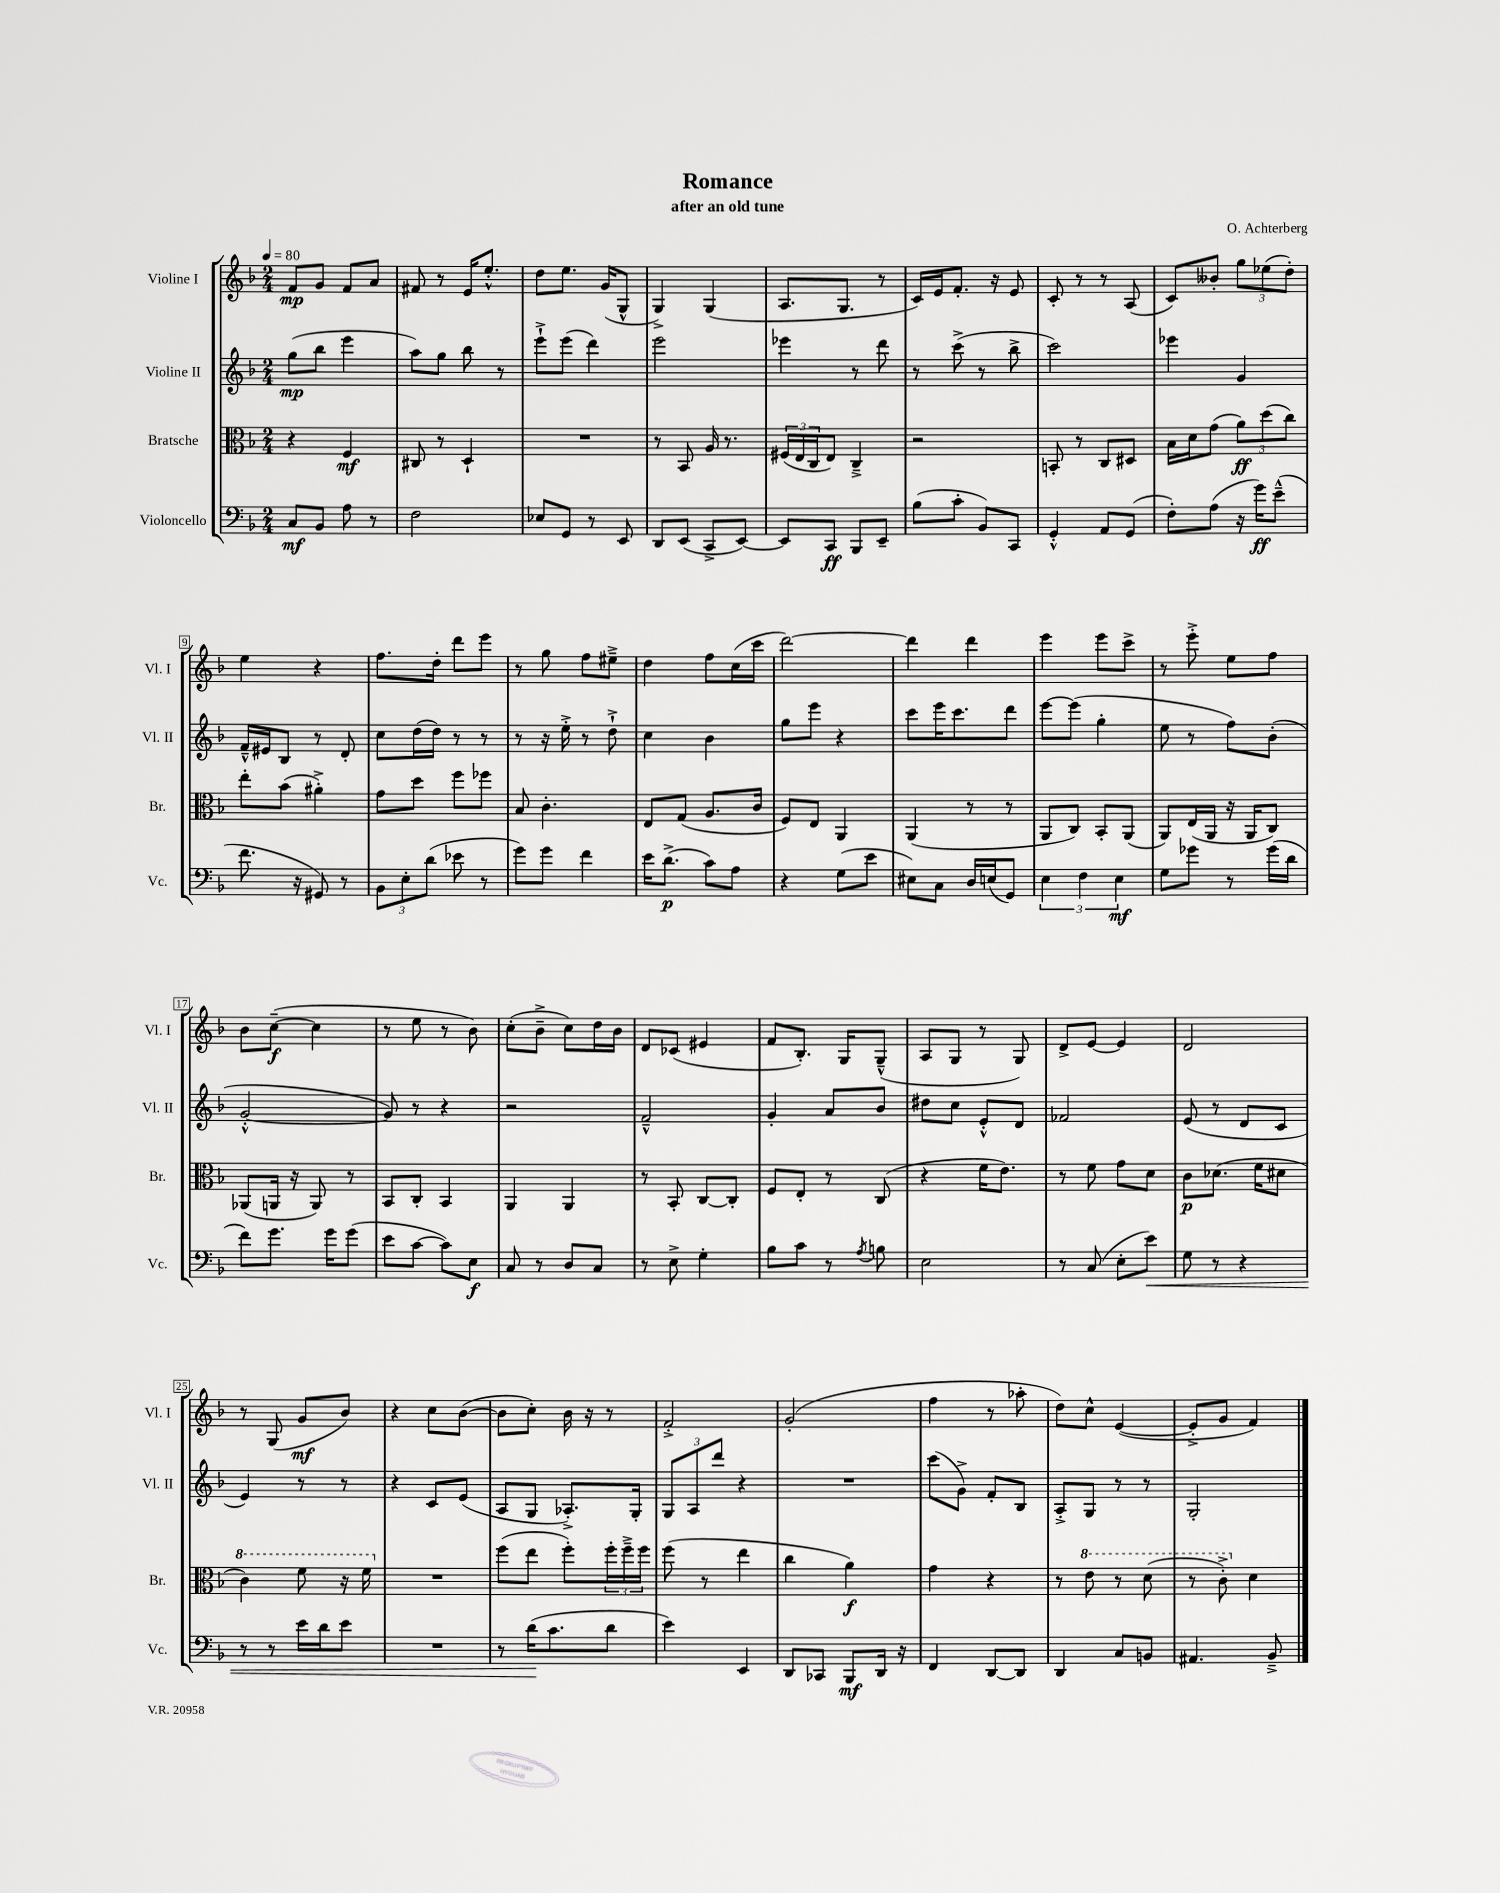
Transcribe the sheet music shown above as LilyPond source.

\header { title = "Romance" composer = "O. Achterberg" subtitle = "after an old tune" }
<<
\new StaffGroup <<
\new Staff = "s0" \with { instrumentName = "Violine I" shortInstrumentName = "Vl. I" } {
    \clef treble \key f \major \numericTimeSignature \time 2/4 \tempo 4 = 80
    f'8\mp g'8 f'8 a'8 |
    fis'8 r8 e'16 e''8.-.-^ |
    d''8 e''8. g'16( g8-^ |
    g4->) g4( |
    a8. g8. r8 |
    c'16) e'16 f'8.-. r16 e'8 |
    c'8-. r8 r8 a8( |
    c'8) beses'8-. \tuplet 3/2 { g''8 ees''8( d''8-.) } |
    e''4 r4 |
    f''8. d''16-. d'''8 e'''8 |
    r8 g''8 f''8 eis''8---> |
    d''4 f''8 c''16( c'''16 |
    d'''2~) |
    d'''4 d'''4 |
    e'''4 e'''8 c'''8-> |
    r8 e'''8-.-> e''8 f''8 |
    bes'8 c''8~--\f( c''4 |
    r8 e''8 r8 bes'8) |
    c''8-.( bes'8---> c''8) d''16 bes'16 |
    d'8 ces'8( eis'4 |
    f'8 bes8.-.) g16 g8---^( |
    a8 g8 r8 g8) |
    d'8-> e'8~ e'4 |
    d'2 |
    r8 g8( g'8\mf bes'8) |
    r4 c''8 bes'8~( |
    bes'8 c''8-.) bes'16 r16 r8 |
    f'2-.-> |
    g'2-.( |
    f''4 r8 aes''8-. |
    d''8) c''8-^ e'4~( |
    e'8-.-> g'8 f'4) \bar "|." |
}
\new Staff = "s1" \with { instrumentName = "Violine II" shortInstrumentName = "Vl. II" } {
    \clef treble \key f \major \numericTimeSignature \time 2/4
    g''8\mp( bes''8 e'''4 |
    a''8) g''8 bes''8 r8 |
    e'''8-!-> e'''8( d'''4) |
    e'''2 |
    ees'''4 r8 d'''8 |
    r8 c'''8->( r8 bes''8-> |
    c'''2) |
    ees'''4 g'4 |
    f'16---^ eis'16 bes8 r8 d'8-. |
    c''8 d''16( d''16) r8 r8 |
    r8 r16 e''16-.-> r8 d''8-!-> |
    c''4 bes'4 |
    g''8 e'''8 r4 |
    c'''8 e'''16 c'''8. d'''8 |
    e'''8~ e'''8( g''4-. |
    e''8 r8 f''8) bes'8-.( |
    g'2~-.-^ |
    g'8) r8 r4 |
    r2 |
    f'2---^ |
    g'4-. a'8 bes'8 |
    dis''8 c''8 e'8-.-^ d'8 |
    fes'2 |
    e'8( r8 d'8 c'8 |
    e'4) r8 r8 |
    r4 c'8 e'8( |
    a8 g8 aes8.-.->) g16-. |
    \tuplet 3/2 { g8 a8 d'''8 } r4 |
    R2 |
    c'''8( g'8->) f'8-. bes8 |
    a8-.-> g8 r8 r8 |
    g2-. \bar "|." |
}
\new Staff = "s2" \with { instrumentName = "Bratsche" shortInstrumentName = "Br." } {
    \clef alto \key f \major \numericTimeSignature \time 2/4
    r4 f4\mf |
    cis8 r8 d4-! |
    R2 |
    r8 bes,8 a16 r8. |
    \tuplet 3/2 { fis16( e16 c16 } e8) c4---> |
    r2 |
    b,8-. r8 c8 dis8 |
    bes16 d'16 g'8( \tuplet 3/2 { a'8\ff) d''8( c''8) } |
    e''8-. bes'8( ais'4-.->) |
    g'8 d''8 f''8 fes''8 |
    bes8 c'4.-. |
    e8 g8( a8. c'16 |
    f8) e8 a,4 |
    a,4( r8 r8 |
    a,8 c8) bes,8-. a,8( |
    a,8) e16( a,16 r16 a,16 c8) |
    aes,8( a,16 r16 a,8) r8 |
    bes,8 c8-. bes,4 |
    a,4 a,4 |
    r8 bes,8-. c8~ c8-. |
    f8 e8-. r8 c8( |
    r4 f'16 e'8.) |
    r8 f'8 g'8 d'8 |
    c'8\p des'8.( f'16 dis'8 |
    \ottava #1 c''4) f''8 r16 f''16 \ottava #0 |
    R2 |
    f''8( e''8 f''8-.) \tuplet 3/2 { f''16-. f''16---> f''16 } |
    f''8( r8 e''4 |
    c''4 a'4\f) |
    g'4 r4 |
    r8 \ottava #1 e''8 r8 d''8( |
    r8 c''8-.->) \ottava #0 d'4 \bar "|." |
}
\new Staff = "s3" \with { instrumentName = "Violoncello" shortInstrumentName = "Vc." } {
    \clef bass \key f \major \numericTimeSignature \time 2/4
    c8\mf bes,8 a8 r8 |
    f2 |
    ees8 g,8 r8 e,8 |
    d,8 e,8( c,8-> e,8~) |
    e,8 c,8\ff bes,,8 e,8-- |
    bes8( c'8-. bes,8) c,8 |
    g,4-.-^ a,8 g,8( |
    f8-.) a8( r16 g'16\ff) e'8---^( |
    f'8. r16 gis,8) r8 |
    \tuplet 3/2 { bes,8 e8-. d'8( } ees'8 r8 |
    g'8) g'8 f'4 |
    e'16 d'8.->\p( c'8) a8 |
    r4 g8( e'8 |
    eis8) c8 d16 e16( g,8) |
    \tuplet 3/2 { e4 f4 e4\mf } |
    g8 ges'8 r8 ges'16( d'16 |
    f'8) g'8. g'16 g'8( |
    e'8 c'8~ c'8) e8\f |
    c8 r8 d8 c8 |
    r8 e8-> g4-. |
    bes8 c'8 r8 \acciaccatura { a8 } b8 |
    e2 |
    r8 c8( e8-. e'8\<) |
    g8 r8 r4 |
    r8 r8 e'16 d'16 e'8 |
    R2 |
    r8 d'16\!( c'8. d'8 |
    e'4) e,4 |
    d,8 ces,8 bes,,8\mf d,16 r16 |
    f,4 d,8~ d,8 |
    d,4 c8 b,8 |
    ais,4. bes,8---> \bar "|." |
}
>>
>>
\layout { \context { \Score \override BarNumber.stencil = #(make-stencil-boxer 0.1 0.3 ly:text-interface::print) } }
